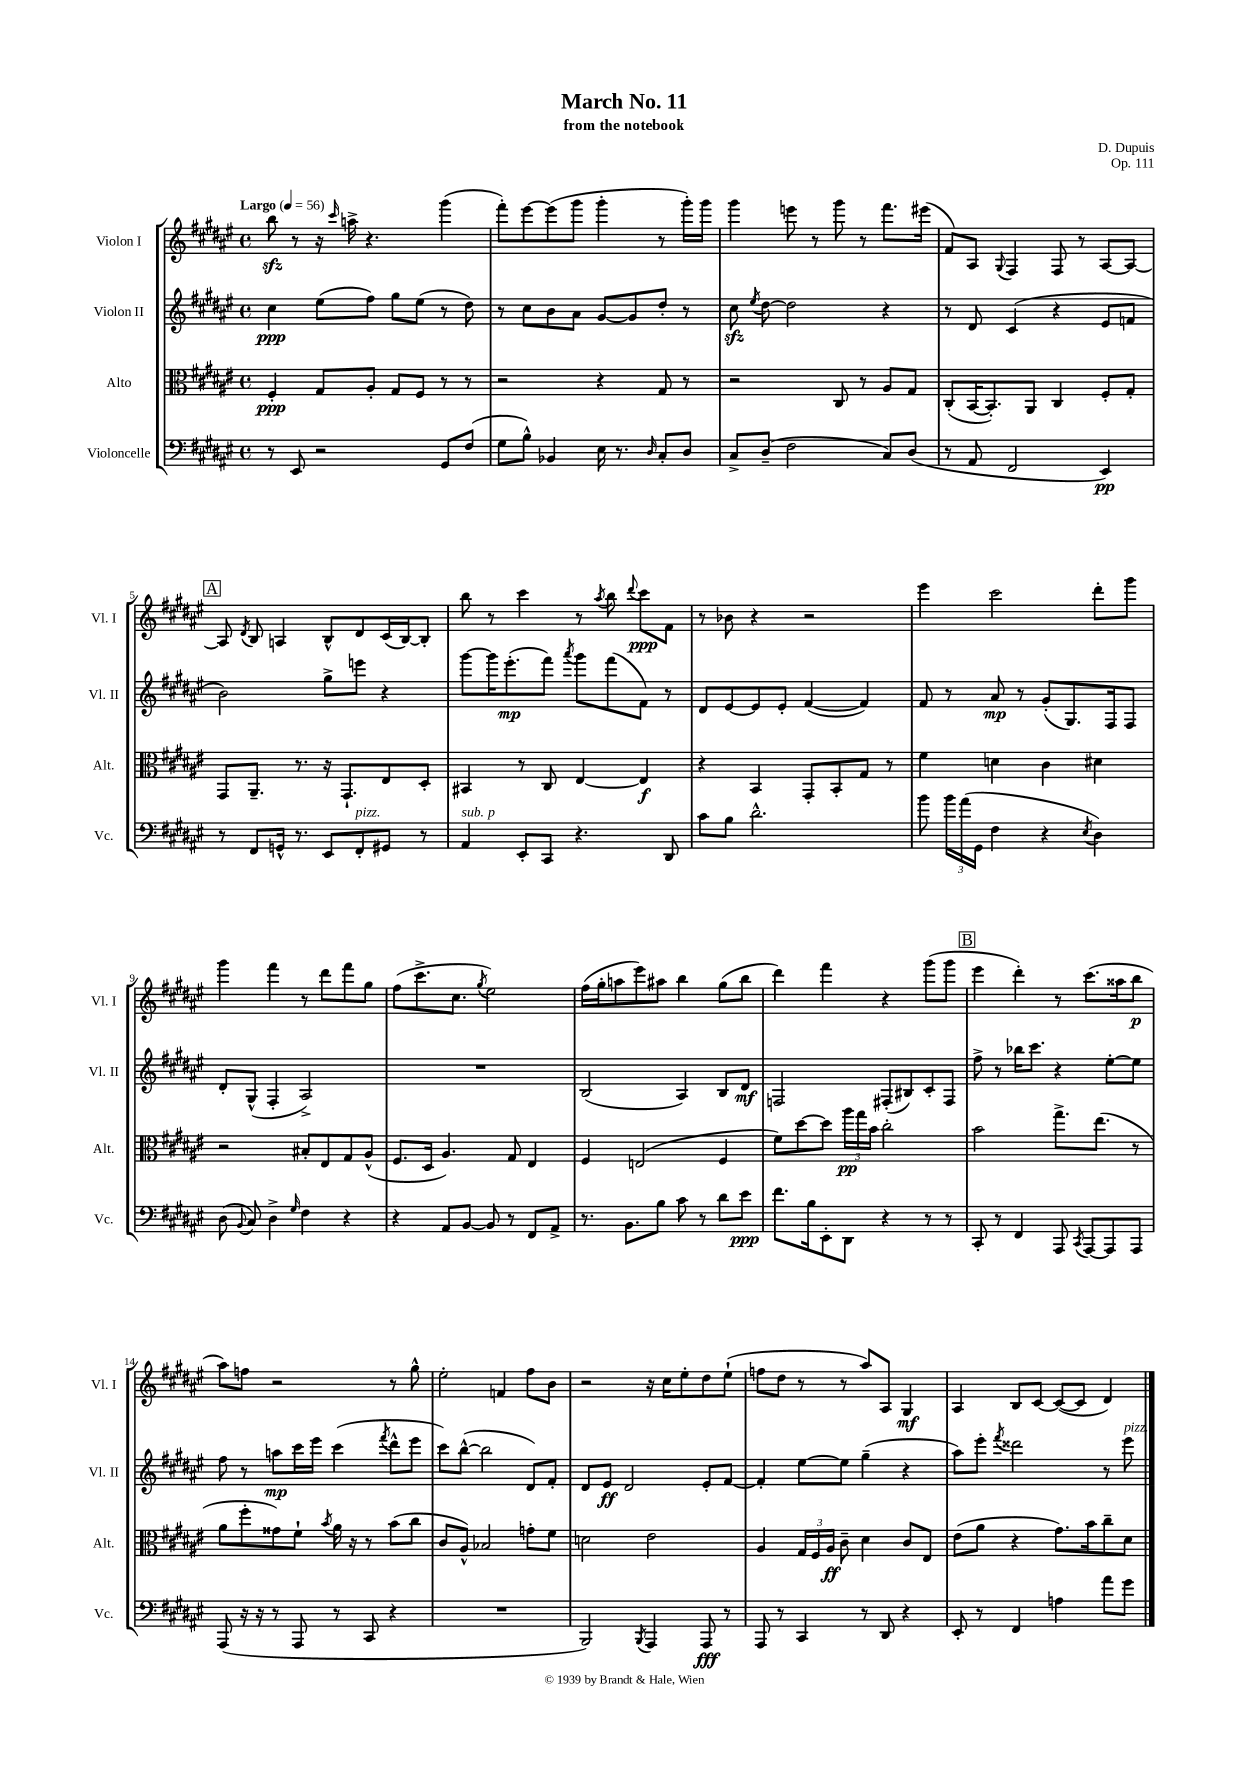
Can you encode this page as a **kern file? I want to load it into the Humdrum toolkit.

**kern	**kern	**kern	**kern
*staff4	*staff3	*staff2	*staff1
*clefF4	*clefC3	*clefG2	*clefG2
*k[f#c#g#d#a#e#]	*k[f#c#g#d#a#e#]	*k[f#c#g#d#a#e#]	*k[f#c#g#d#a#e#]
*M4/4	*M4/4	*M4/4	*M4/4
*met(c)	*met(c)	*met(c)	*met(c)
*MM56	*MM56	*MM56	*MM56
8r	4F#'	4cc#	8bb
8EE#	.	.	8r
2r	8G#	(8ee#	16r
.	.	.	16qqccc#
.	.	.	16aa^
.	8A#'	8ff#)	4.r
.	8G#	8gg#	.
.	8F#	(8ee#	.
8GG#	8r	8r	(4ggg#
(8F#	8r	8dd#)	.
=	=	=	=
8G#	2r	8r	8fff#')
8B^^)	.	8cc#	[8eee#
4BB-	.	8b	(8eee#]
.	.	8a#	8ggg#
16E#	4r	[8g#	4ggg#'
8.r	.	.	.
.	.	8g#]	.
16qqD#	.	.	.
8C#'	8G#	8dd#'	8r
8D#	8r	8r	16ggg#')
.	.	.	16ggg#
=	=	=	=
8C#^	2r	8cc#	4ggg#
.	.	8qee#	.
(8D#~	.	[8dd#	.
2F#	.	2dd#]	8eee
.	.	.	8r
.	8C#	.	8ggg#
.	8r	.	8r
8C#)	8A#	4r	8.fff#
(8D#	8G#	.	.
.	.	.	(16eee#
=	=	=	=
8r	(8C#'	8r	8f#)
8AA#	[16BB	8d#	8A#
.	8.BB'])	.	.
.	.	.	8qqG#
2FF#	.	(4c#	4F#
.	8AA#	.	.
.	4C#	4r	8F#
.	.	.	8r
4EE#)	8F#'	8e#	[8A#
.	8G#'	8f	8A#_
=	=	=	=
8r	8GG#	2b)	8A#]
.	.	.	8qd#
8FF#	8.AA#~	.	8B
16GG^^	.	.	4A
8.r	8.r	.	.
8EE#	16r	8gg#^	8B^^
.	8.GG#`	.	.
8FF#'	.	8eee	8d#
8GG#	8E#	4r	(16c#
.	.	.	[16B)
8r	8D#'	.	8B']
=	=	=	=
4AA#	4BB#	[8ggg#	8bb
.	.	16ggg#]	8r
.	.	(8.eee#'	.
8EE#'	8r	.	4ccc#
8CC#	8C#	8fff#)	.
.	.	8qaaa#	.
4.r	[4E#	8ggg#	8r
.	.	.	8qaa#
.	.	(8fff#	8bb
.	.	.	8qqddd#
.	4E#]	8f#)	8ccc#
8DD#	.	8r	8f#
=	=	=	=
8c#	4r	8d#	8r
8B	.	[8e#	8b-
2.d#^^	4BB	8e#]	4r
.	.	8e#'	.
.	8GG#'	([4f#	2r
.	8BB'	.	.
.	8G#	4f#])	.
.	8r	.	.
=	=	=	=
8b	4f#	8f#	4eee#
24b	.	8r	.
(24a#	.	.	.
24GG#	.	.	.
4F#	4d	8a#	2ccc#
.	.	8r	.
4r	4c#	(8g#'	.
.	.	8.G#)	.
8qE#	.	.	.
4D#)	4d#	.	8ddd#'
.	.	16F#	.
.	.	8F#	8ggg#
=	=	=	=
(8D#	2r	8d#'	4ggg#
8qqBB	.	.	.
8C#)	.	(8G#^^	.
4D#^	.	4F#'	4fff#
16qqG#	.	.	.
4F#	8B#'	2A#^)	8r
.	8E#	.	8ddd#
4r	8G#	.	8fff#
.	(8A#^^	.	8gg#
=	=	=	=
4r	8.F#	1r	(8ff#
.	.	.	8.ccc#^
.	16D#	.	.
8AA#	4.A#)	.	.
.	.	.	8.cc#
[8BB	.	.	.
.	.	.	8qgg#
8BB]	.	.	2ee#)
8r	8G#	.	.
8FF#	4E#	.	.
8AA#^	.	.	.
=	=	=	=
8.r	4F#	(2B	(16ff#
.	.	.	16gg#'
.	.	.	8aa
8.BB	.	.	.
.	(2E	.	8eee#)
8B	.	.	8aa#
8c#	.	4A#)	4bb
8r	.	.	.
8d#	4F#	8B	(8gg#
8e#	.	8d#	8bb
=	=	=	=
8.f#	8f#)	2F	4ddd#)
.	[8dd#	.	.
16B	.	.	.
8EE#'	8dd#]	.	4fff#
8DD#	24aa#	.	.
.	24gg#	.	.
.	24b	.	.
4r	2cc#'	(8F#'	4r
.	.	8B#)	.
8r	.	8c#'	(8ggg#
8r	.	8F#	8ggg#
=	=	=	=
8CC#'	2b	8ff#^	4eee#
8r	.	8r	.
4FF#	.	16bb-	4ddd#')
.	.	8.ccc#	.
8AAA#	8.gg#^	4r	8r
8qCC#	.	.	.
[8AAA#	.	.	(8.ccc#
.	(8.ee#	.	.
8AAA#]	.	[8ee#'	.
.	.	.	16aa##
8AAA#	8r	8ee#]	8bb
=	=	=	=
(8AAA#	8a#	8ff#	8aa#)
16r	8ff#'	8r	8ff
16r	.	.	.
8r	8g##)	8aa	2r
8AAA#	8f#`	16ccc#	.
.	.	16eee#	.
.	8qb	.	.
8r	16a#	(4ccc#	.
.	16r	.	.
8CC#	8r	.	.
.	.	8qfff#	.
4r	(8b	8ddd#^^	8r
.	8cc#	8eee#	8gg#^^
=	=	=	=
1r	8c#	8ccc#)	2ee#'
.	8A#^^)	([8bb^^	.
.	2B-	2bb]	.
.	.	.	4f
.	8g'	8d#)	8ff#
.	8f#	8f#'	8b
=	=	=	=
2BBB)	2d	8d#	2r
.	.	8e#	.
.	.	2d#	.
8qBBB	.	.	.
4AAA#	2e#	.	16r
.	.	.	16cc#
.	.	.	8ee#'
8AAA#	.	8e#'	8dd#
8r	.	[8f#	(8ee#`
=	=	=	=
8AAA#	4A#	4f#']	8ff
8r	.	.	8dd#
4CC#	24G#	[8ee#	8r
.	24F#	.	.
.	24A#	.	.
.	8c#~	8ee#]	8r
8r	4d#	(4gg#~	8aa#)
8DD#	.	.	8A#
4r	8c#	4r	4G#
.	8E#	.	.
=	=	=	=
8EE#'	(8e#	8aa#)	4A#
8r	8a#	8eee#'	.
.	.	8qfff#	.
4FF#	4r	2ddd##	8B
.	.	.	[8c#
4A	8.g#)	.	(8c#_
.	.	.	8c#]
.	16b	.	.
8a#	8cc#~	8r	4d#)
8g#	8d#	8eee#	.
==	==	==	==
*-	*-	*-	*-
